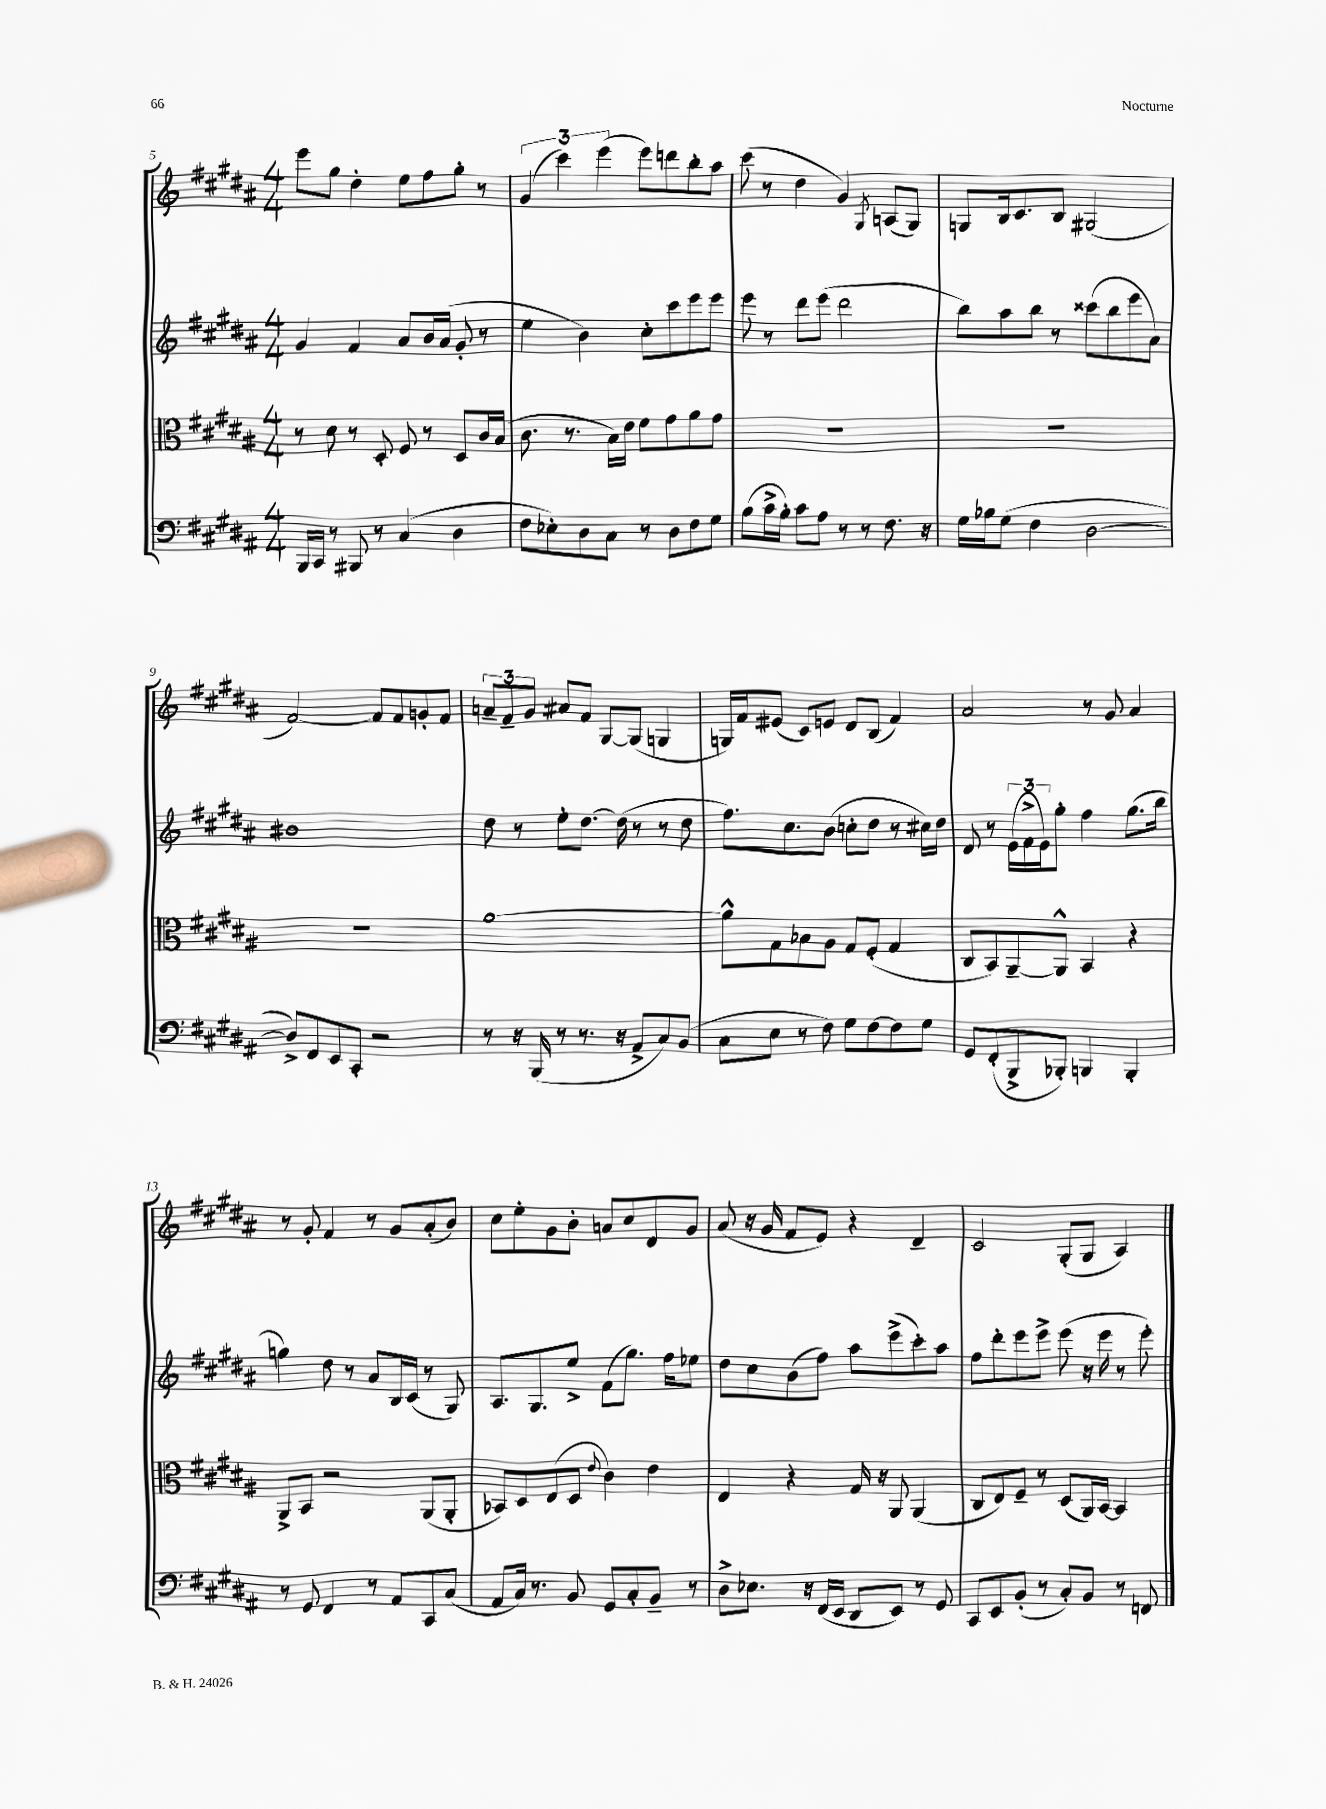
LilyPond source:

<<
\new StaffGroup <<
\new Staff = "s0" {
    \clef treble \key b \major \numericTimeSignature \time 4/4
    e'''8 gis''8 dis''4-. e''8 fis''8 gis''8-. r8 |
    \tuplet 3/2 { gis'4( cis'''4) e'''4( } e'''8) d'''8 b''8-. ais''8 |
    cis'''8( r8 dis''4 gis'4) \acciaccatura { gis8 } a8( gis8) |
    g8 b16 cis'8. b8 gis2( |
    fis'2~) fis'8 fis'8 g'8-. fis'8 |
    \tuplet 3/2 { a'8-- fis'8-- gis'8 } ais'8 fis'8 gis8~ gis8( g4 |
    g16) fis'16 eis'8( cis'8) e'8 dis'8 b8( fis'4) |
    ais'2 r8 gis'8 ais'4 |
    r8 gis'8-. fis'4 r8 gis'8 ais'8-.( b'8) |
    cis''8 e''8-. gis'8 b'8-. a'8 cis''8 dis'8 gis'8 |
    ais'8( r16 gis'16 fis'8 e'8) r4 dis'4-- |
    cis'2 gis8-.( gis8 ais4) \bar "|." |
}
\new Staff = "s1" {
    \clef treble \key b \major \numericTimeSignature \time 4/4
    gis'4 fis'4 ais'8 b'16 ais'16( gis'8-. r8 |
    e''4 b'4) cis''8-. cis'''8 e'''8 e'''8 |
    e'''8 r8 dis'''8 e'''8( dis'''2 |
    b''8) ais''8 b''8 r8 cisis'''8( b''8 e'''8 ais'8) |
    bis'1 |
    dis''8 r8 e''8-. dis''8.~ dis''16( r8 r8 dis''8 |
    fis''8.) cis''8. b'8( c''8-. dis''8 r8 cis''16) dis''16 |
    dis'8 r8 \tuplet 3/2 { e'16( fis'16-> e'16) } gis''8-. fis''4 gis''8.( b''16 |
    g''4) dis''8 r8 ais'8 b16 cis'16( r8 gis8) |
    ais8. gis8. e''8-> fis'8( gis''8.) fis''16 ees''8 |
    dis''8 cis''8 b'8( fis''8) ais''8 e'''8->( cis'''8-.) ais''8 |
    fis''8 dis'''8-. e'''8 e'''8-> e'''8( r16 e'''16 r8 e'''8-.) \bar "|." |
}
\new Staff = "s2" {
    \clef alto \key b \major \numericTimeSignature \time 4/4
    r8 dis'8 r8 dis8-. fis8 r8 dis8 cis'16 b16( |
    cis'8. r8. b16) e'16 fis'8 gis'8 ais'8 gis'8 |
    R1 |
    R1 |
    R1 |
    ais'1~ |
    ais'8-^ gis8 bes8 ais8 gis8 fis8-.( gis4 |
    cis8 b,8) ais,8~-- ais,8-^ b,4 r4 |
    ais,8-> b,8 r2 ais,8( ais,8-. |
    bes,8) dis8 e8( dis8 \appoggiatura { e'8 } cis'4) e'4 |
    e4 r4 gis16 r16 ais,8 ais,4( |
    cis8 e8) fis8-- r8 dis8( ais,16) b,16~ b,4 \bar "|." |
}
\new Staff = "s3" {
    \clef bass \key b \major \numericTimeSignature \time 4/4
    b,,16 cis,16 r8 bis,,8 r8 cis4( dis4 |
    fis8 ees8-.) dis8 cis8 r8 dis8 fis8 gis8 |
    b8( cis'16-> b16-.) cis'8 ais8 r8 r8 fis8. r16 |
    gis16 bes16 gis8( fis4 dis2~ |
    dis8->) fis,8 e,8 cis,8-. r2 |
    r8 r16 b,,16( r8 r8. r16 ais,8-> cis8) b,8( |
    cis8 e8 r8 fis8) gis8 fis8~ fis8 gis8 |
    gis,8 fis,8-.( b,,8-> bes,,8-.) b,,4 b,,4-. |
    r8 gis,8 fis,4 r8 ais,8 cis,8 cis8( |
    ais,8 cis16) r8. b,8 gis,8 cis8-. b,8-- r8 |
    dis8-> ees8. r16 fis,16( e,16 dis,8 e,8) r8 gis,8 |
    cis,8 e,8 b,8-.( r8 cis8-.) b,8 r8 f,8 \bar "|." |
}
>>
>>
\layout { \context { \Score currentBarNumber = #5 } }
